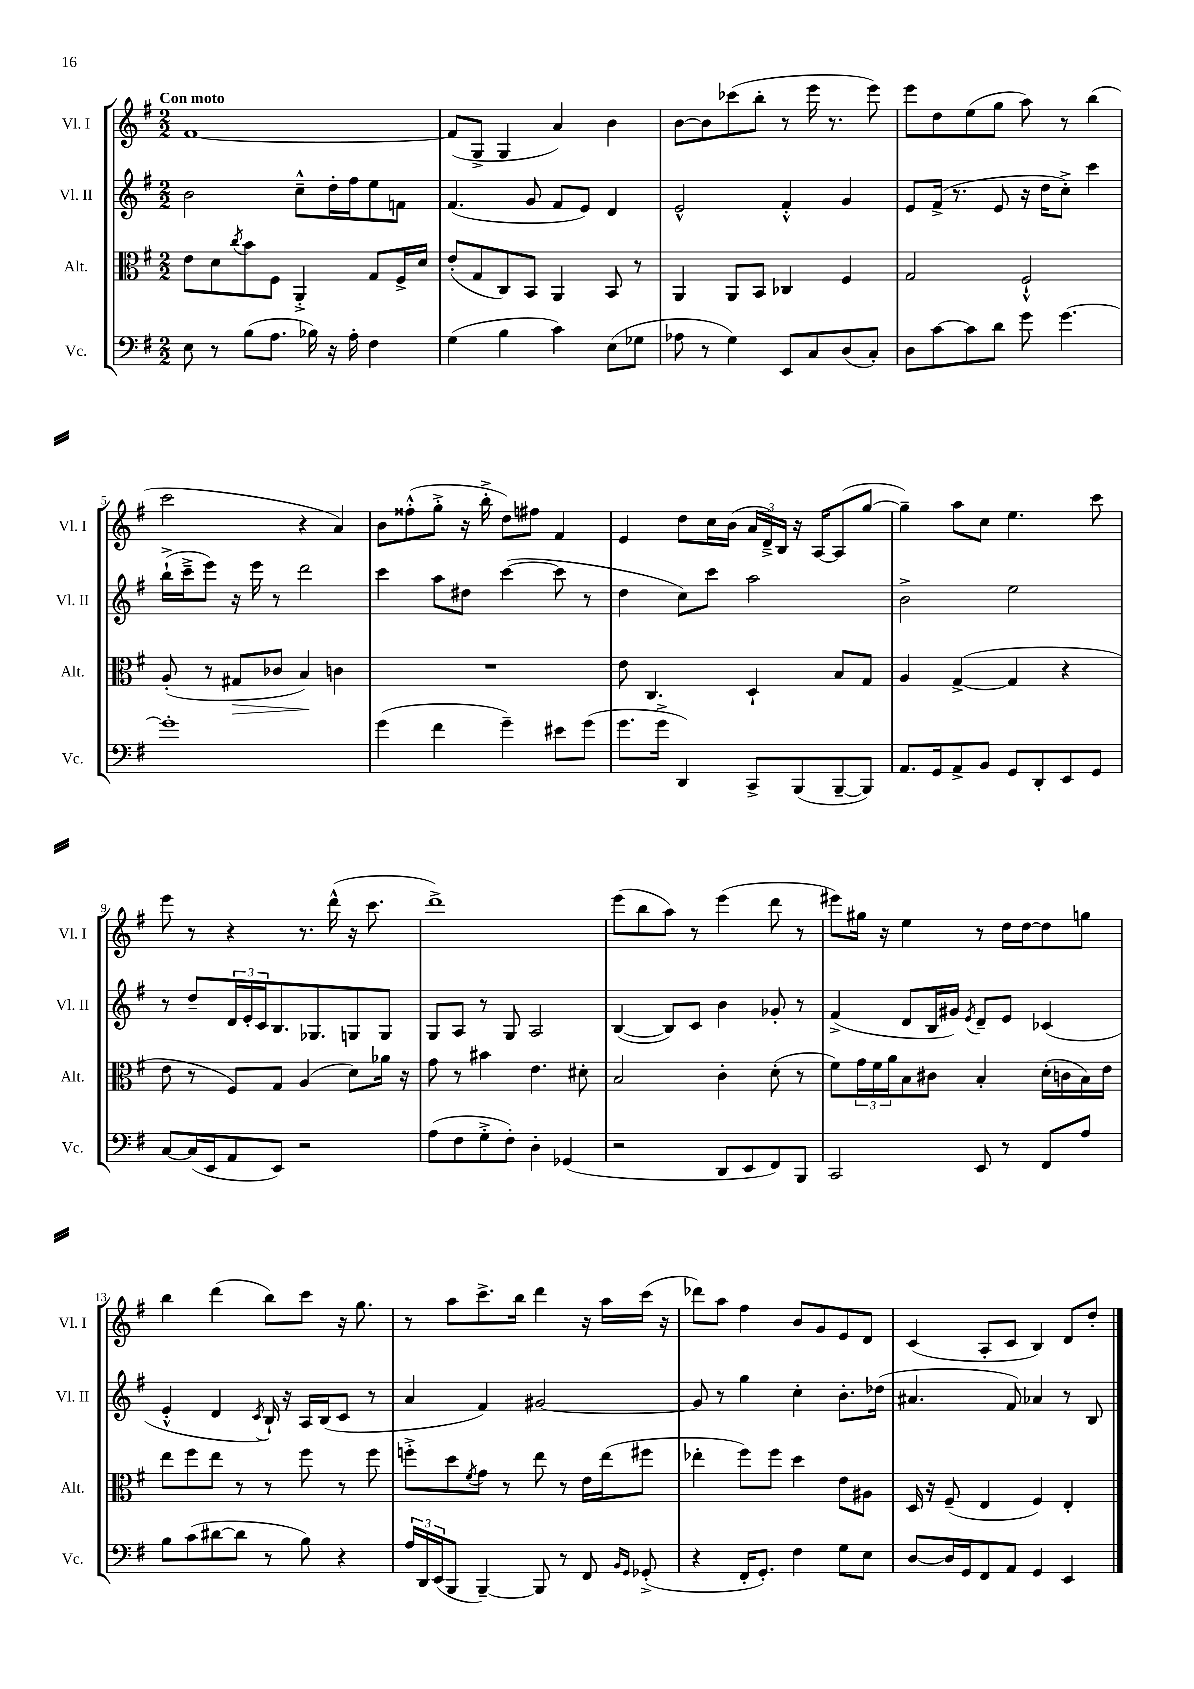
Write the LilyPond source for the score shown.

<<
\new StaffGroup <<
\new Staff = "s0" \with { instrumentName = "Vl. I" shortInstrumentName = "Vl. I" } {
    \clef treble \key g \major \numericTimeSignature \time 2/2 \tempo "Con moto"
    fis'1~ |
    fis'8( g8-> g4 a'4) b'4 |
    b'8~ b'8 ces'''8( b''8-. r8 e'''16 r8. e'''8) |
    e'''8 d''8 e''8( g''8 a''8) r8 b''4( |
    c'''2 r4 a'4) |
    b'8 fisis''8-.-^( g''8-.-> r16 b''16-.-> d''8) fis''8 fis'4 |
    e'4 d''8 c''16 b'16( \tuplet 3/2 { a'16 d'16--->) b16 } r16 a16~ a8( g''8~ |
    g''4--) a''8 c''8 e''4. c'''8 |
    e'''8 r8 r4 r8. d'''16-^( r16 c'''8. |
    d'''1->) |
    e'''8( b''8 a''8) r8 e'''4( d'''8 r8 |
    eis'''8) gis''16 r16 e''4 r8 d''16 d''16~ d''8 g''8 |
    b''4 d'''4( b''8) c'''8 r16 g''8. |
    r8 a''8 c'''8.-> b''16 d'''4 r16 a''16 c'''16( r16 |
    des'''8) a''8 fis''4 b'8 g'8 e'8 d'8 |
    c'4( a8-. c'8 b4) d'8 d''8-. \bar "|." |
}
\new Staff = "s1" \with { instrumentName = "Vl. II" shortInstrumentName = "Vl. II" } {
    \clef treble \key g \major \numericTimeSignature \time 2/2
    b'2 c''8---^ d''16-. fis''16 e''8 f'8 |
    fis'4.( g'8 fis'8 e'8) d'4 |
    e'2-^ fis'4-.-^ g'4 |
    e'8 fis'16->( r8. e'8 r16 d''16 c''8-.->) c'''4 |
    b''16-!->( c'''16---> e'''8) r16 e'''16 r8 d'''2 |
    c'''4 a''8 dis''8 c'''4~( c'''8 r8 |
    d''4 c''8) c'''8 a''2 |
    b'2-> e''2 |
    r8 d''8-- \tuplet 3/2 { d'16 e'16-. c'16 } b8. ges8. g8 g8 |
    g8 a8 r8 g8 a2 |
    b4~( b8) c'8 b'4 ges'8-. r8 |
    fis'4->( d'8 b16 gis'16) \acciaccatura { e'8 } d'8-- e'8 ces'4( |
    e'4-.-^ d'4 \acciaccatura { c'8 } b16-!) r16 a16 b16( c'8 r8 |
    a'4 fis'4) gis'2~ |
    gis'8 r8 g''4 c''4-. b'8.-. des''16( |
    ais'4. fis'8) aes'4 r8 b8 \bar "|." |
}
\new Staff = "s2" \with { instrumentName = "Alt." shortInstrumentName = "Alt." } {
    \clef alto \key g \major \numericTimeSignature \time 2/2
    e'8 d'8 \acciaccatura { c''8 } b'8 fis8 a,4-.-> g8 fis16-> d'16 |
    e'8-.( g8 c8) b,8 a,4 b,8 r8 |
    a,4 a,8 b,8 ces4 fis4 |
    g2 fis2-!-^ |
    a8-.( r8 gis8\> ces'8 b4\!) c'4 |
    R1 |
    e'8 c4. d4-! b8 g8 |
    a4 g4~->( g4 r4 |
    e'8 r8 fis8) g8 a4( d'8) aes'16 r16 |
    g'8 r8 bis'4 e'4. dis'8-. |
    b2 c'4-. d'8-.( r8 |
    fis'8) \tuplet 3/2 { g'16 fis'16 a'16 } b8 cis'8 b4-. d'16-.( c'16 b16) e'16 |
    e''8 fis''8 e''8 r8 r8 fis''8 r8 fis''8 |
    f''8-.-> d''8 \acciaccatura { fis'8 } g'8 r8 e''8 r8 e'16 e''16( fis''8 |
    ees''4-. fis''8) fis''8 d''4 e'8 ais8 |
    d16 r16 fis8--( e4 fis4) e4-. \bar "|." |
}
\new Staff = "s3" \with { instrumentName = "Vc." shortInstrumentName = "Vc." } {
    \clef bass \key g \major \numericTimeSignature \time 2/2
    e8 r8 b8( a8. bes16) r16 a16-. fis4 |
    g4( b4 c'4) e8( ges8 |
    aes8 r8 g4) e,8 c8 d8( c8-.) |
    d8 c'8~ c'8 d'8 g'8 g'4.~ |
    g'1-. |
    g'4( fis'4 g'4--) eis'8 g'8( |
    g'8. g'16-> d,4) c,8-> b,,8( b,,8~-- b,,8) |
    a,8. g,16 a,8-> b,8 g,8 d,8-. e,8 g,8 |
    c8~ c16( e,16 a,8 e,8) r2 |
    a8( fis8 g8-.-> fis8-.) d4-. ges,4( |
    r2 d,8 e,8 fis,8) b,,8 |
    c,2 e,8 r8 fis,8 a8 |
    b8 c'8( dis'8~ dis'8 r8 b8) r4 |
    \tuplet 3/2 { a16 d,16 e,16( } b,,8 b,,4~--) b,,8 r8 fis,8 \grace { b,16 g,16 } ges,8-.->( |
    r4 fis,16-. g,8.-.) fis4 g8 e8 |
    d8~ d16 g,16 fis,8 a,8 g,4 e,4 \bar "|." |
}
>>
>>
